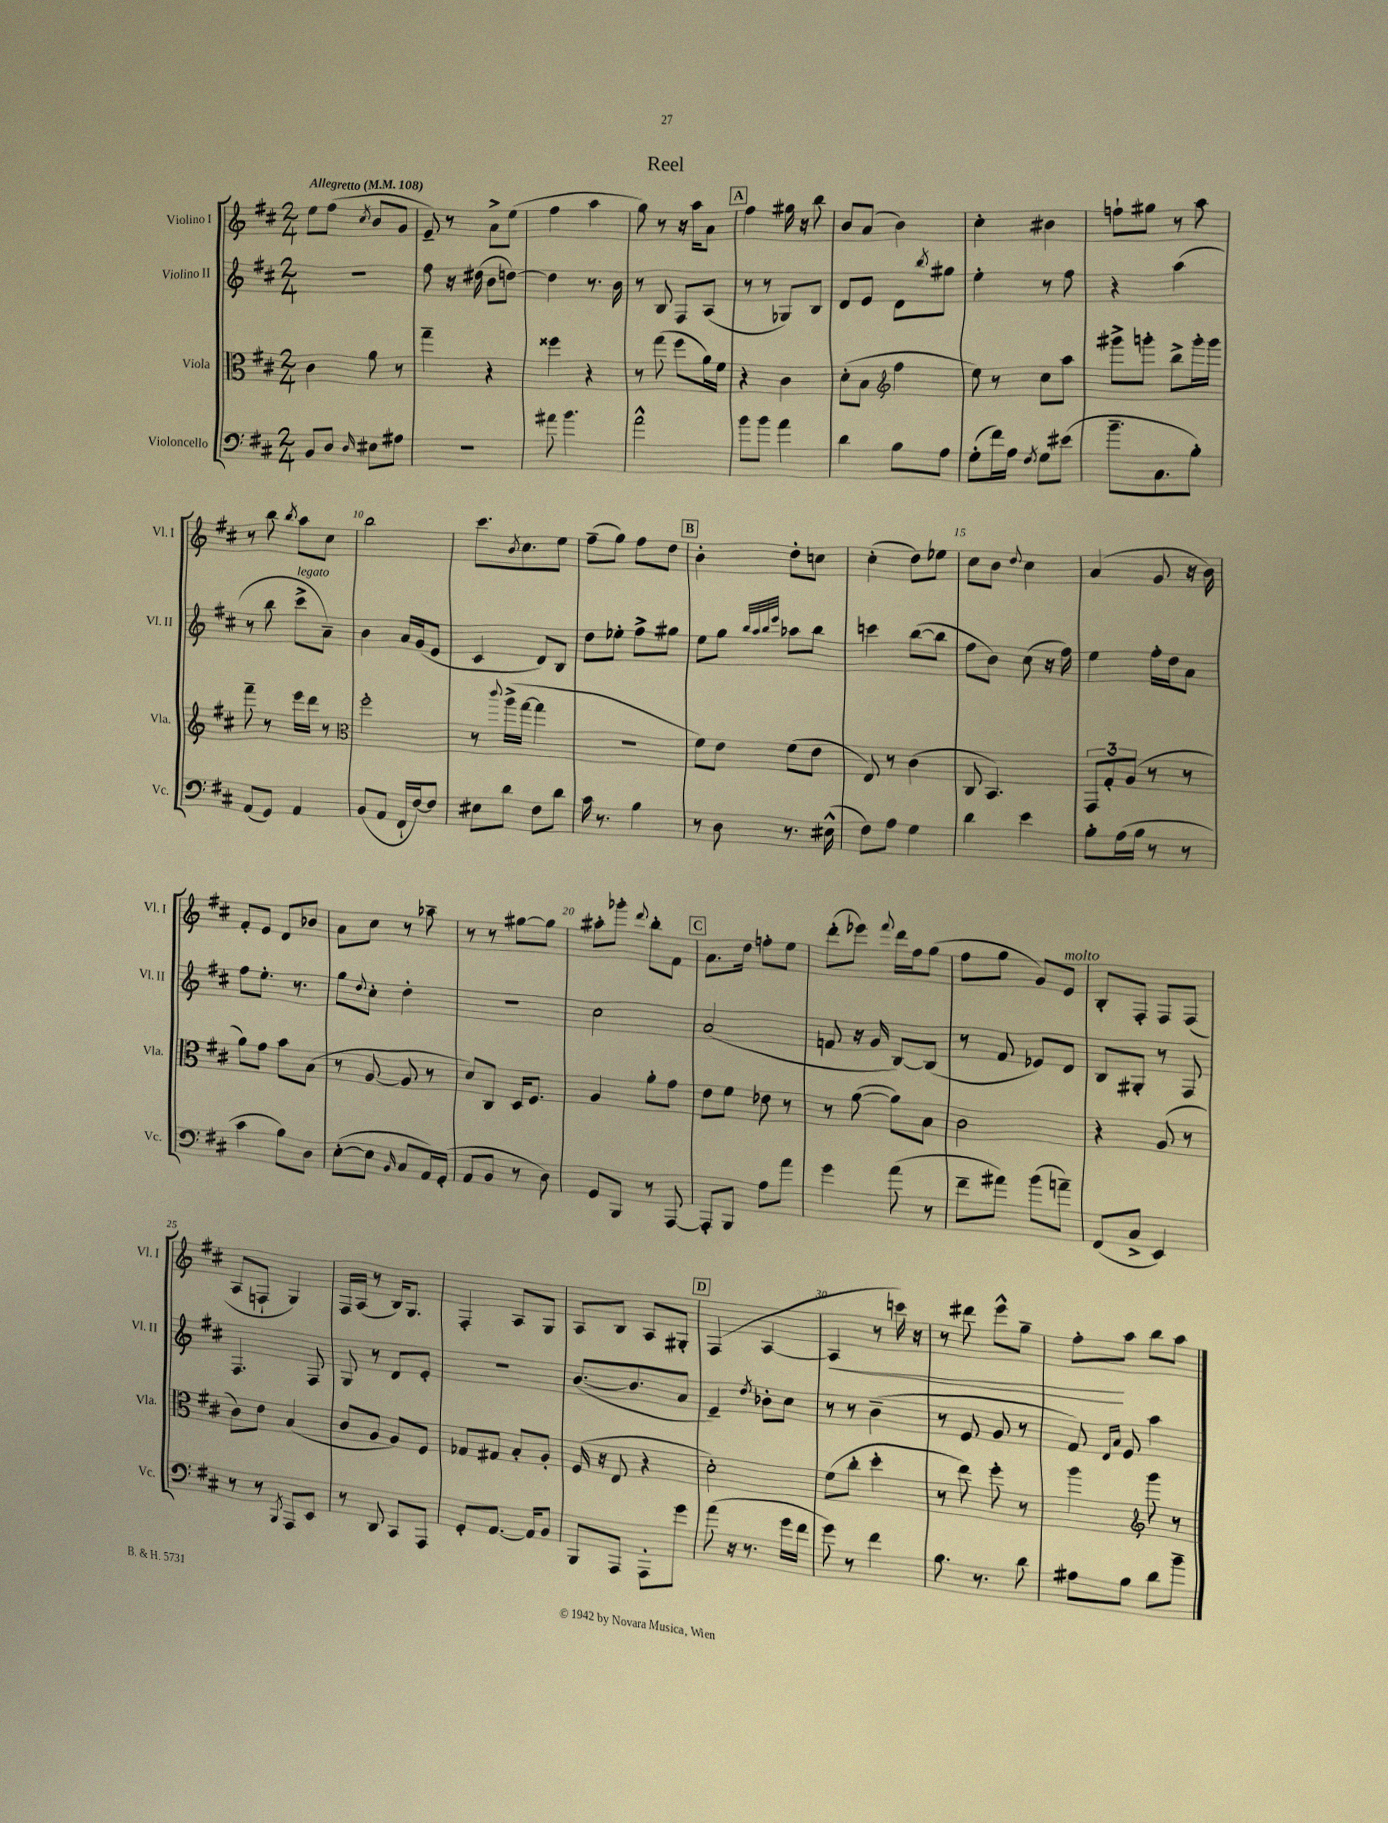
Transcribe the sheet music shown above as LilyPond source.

\header { title = "Reel" }
<<
\new StaffGroup <<
\new Staff = "s0" \with { instrumentName = "Violino I" shortInstrumentName = "Vl. I" } {
    \clef treble \key d \major \numericTimeSignature \time 2/4 \tempo "Allegretto" 4 = 108
    e''8 fis''8( \acciaccatura { cis''8 } b'8 g'8 |
    e'8--) r8 a'8-> e''8( |
    fis''4 a''4 |
    g''8) r8 r16 a''16 a'8 |
    \mark \markup { \box "A" } fis''4 gis''16 r16 b''8 |
    b'8 a'8( b'4) |
    cis''4-. bis'4 |
    f''8-! gis''8 r8 a''8 |
    r8 b''8 \acciaccatura { b''8 } a''8 cis''8 |
    b''2 |
    cis'''8. \acciaccatura { b'8 } cis''8. e''8 |
    fis''8--( g''8) fis''8 d''8 |
    \mark \markup { \box "B" } b'4-. d''8-. c''8 |
    cis''4-.( d''8) ees''8 |
    cis''8 b'8 \appoggiatura { d''8 } cis''4 |
    a'4( g'8 r16 b'16) |
    fis'8-. e'8 d'8 bes'8 |
    a'8 cis''8 r8 aes''8-- |
    r8 r8 gis''8~ gis''8 |
    ais''8-. ges'''8-. \appoggiatura { d'''8 } b''8-. fis'8 |
    \mark \markup { \box "C" } a'8. d''16 f''8-. e''8 |
    d'''8-.( ees'''8) \appoggiatura { fis'''8 } d'''16 fis''16 g''8( |
    fis''8 g''8 g'8) e'8^\markup { \italic "molto" } |
    b8-. fis8-. fis8 fis8( |
    a8 f8-! g4) |
    fis16 a16( r8 b16) g8. |
    fis4-. a8 g8 |
    a8 b8 a8 gis8-. |
    \mark \markup { \box "D" } fis4( a4~ |
    a4\< r8 c'''16) r16 |
    r8 dis'''8 e'''8-^ g''8-- |
    fis''8-.\! a''8 b''8 a''8 \bar "|." |
}
\new Staff = "s1" \with { instrumentName = "Violino II" shortInstrumentName = "Vl. II" } {
    \clef treble \key d \major \numericTimeSignature \time 2/4
    R2 |
    fis''8 r16 dis''16( b'8 d''8~) |
    d''4 r8. b'16 |
    r8 b8 fis8 a8( |
    \mark \markup { \box "A" } r8 r8 ges8) b8 |
    d'8 e'8 d'8 \acciaccatura { b''8 } gis''8 |
    e''4-. r8 fis''8 |
    r4 a''4( |
    r8 b''8 cis'''8->^\markup { \italic "legato" } a'8--) |
    b'4 a'16 g'16( e'8 |
    cis'4 d'8) b8 |
    d''8 ees''8-. fis''8-> gis''8 |
    \mark \markup { \box "B" } e''8 g''8 \grace { b''32 a''32 b''32 e'''32 } aes''8 b''8 |
    c'''4 b''8~( b''8 |
    fis''8 b'8) cis''8( r16 fis''16) |
    e''4 fis''16-. d''16 a'8 |
    fis''8 e''8.-. r8. |
    g''8 \appoggiatura { d''8 } cis''8-. d''4-. |
    R2 |
    cis''2 |
    \mark \markup { \box "C" } a'2( |
    f'8 r16 g'16 b8~) b8( |
    r8 fis'8 ees'8) d'8 |
    b8 gis8-. r8 fis8 |
    fis4. fis8 |
    g8 r8 d'8 e'8-. |
    R2 |
    b'8.~( b'8. a'8 |
    \mark \markup { \box "D" } e'4--) \acciaccatura { d''8 } bes'8-. cis''8 |
    r8 r8 b'4--( |
    r8 e'8 g'8 r8 |
    fis'8) \grace { d'16 a'16 } e'8 a''4 \bar "|." |
}
\new Staff = "s2" \with { instrumentName = "Viola" shortInstrumentName = "Vla." } {
    \clef alto \key d \major \numericTimeSignature \time 2/4
    cis'4 a'8 r8 |
    g''4-- r4 |
    fisis''4 r4 |
    r8 g''8( fis''8 a'16) fis'16 |
    \mark \markup { \box "A" } r4 cis'4 |
    d'8-.( b8 \clef treble fis''4 |
    e''8) r8 cis''8 a''8 |
    gis'''8-> g'''8-. b''8-> g'''16-. g'''16 |
    fis'''8-- r8 e'''16 d'''16 r8 |
    \clef alto fis''2-. |
    r8 \appoggiatura { cis'''8 } a''16->( g''16~ g''4 |
    R2 |
    \mark \markup { \box "B" } fis'8) e'8 fis'8( e'8 |
    e8) r8 cis'4( |
    cis8 b,4.) |
    \tuplet 3/2 { g,8 g8-. a8( } r8 r8 |
    a'8) g'8 b'8 b8( |
    r8 a8~ a8 r8 |
    d'8) cis8 d16 fis8. |
    a4 a'8-. g'8 |
    \mark \markup { \box "C" } e'8 fis'8 ees'8 r8 |
    r8 a'8~( a'8) b8 |
    cis'2 |
    r4 a8( r8 |
    cis'8) e'8 b4( |
    cis'8 a8 a8) fis8 |
    ges8 gis8 b8-. a8-. |
    fis16( r16 e8 r4 |
    \mark \markup { \box "D" } d'2-.) |
    fis'8( cis''8-. d''4-. |
    r8 e''8) fis''8-. r8 |
    a''4 \clef treble g'''8 r8 \bar "|." |
}
\new Staff = "s3" \with { instrumentName = "Violoncello" shortInstrumentName = "Vc." } {
    \clef bass \key d \major \numericTimeSignature \time 2/4
    b,8 d8 \grace { d16 } eis8 ais8 |
    r2 |
    ais'8 b'4. |
    a'2-^ |
    \mark \markup { \box "A" } b'8 b'8 a'4 |
    d'4 b8 a8 |
    g8-.( fis'16) a16 \acciaccatura { fis8 } g8 eis'8( |
    b'8.-- cis8. b8-.) |
    a,8( g,8) a,4 |
    b,8( a,8 fis,16-! fis16~) fis8 |
    eis8 d'8 fis8 d'8 |
    cis'16 r8. b4 |
    \mark \markup { \box "B" } r8 d8 r8. eis16-^( |
    fis8) a8 g4 |
    d'4 e'4 |
    b8-. a16( b16 r8 r8 |
    cis'4 b8) d8 |
    e8~-.( e8 \grace { b,16 } cis8 a,16) g,16-.( |
    a,8 b,8 r8 d8) |
    g,8 b,,8 r8 a,,8~ |
    \mark \markup { \box "C" } a,,8-. b,,8 a8 a'8 |
    g'4 a'8( r8 |
    fis'8-- ais'8) b'8( a'8--) |
    fis,8( cis8-> e,4) |
    r8 r8 \acciaccatura { b,,8 } a,,8 e,8 |
    r8 d,8 cis,8 a,,8 |
    g,8-. a,8.~ a,16 b,8 |
    b,,8 a,,8 a,,8-. g'8 |
    \mark \markup { \box "D" } a'8( r16 r8. g'16 fis'16 |
    g'8) r8 fis'4 |
    b8. r8. d'8 |
    ais8 b8 d'8 b'8-- \bar "|." |
}
>>
>>
\layout { \context { \Score \override BarNumber.break-visibility = ##(#f #t #t) barNumberVisibility = #(every-nth-bar-number-visible 5) } }
